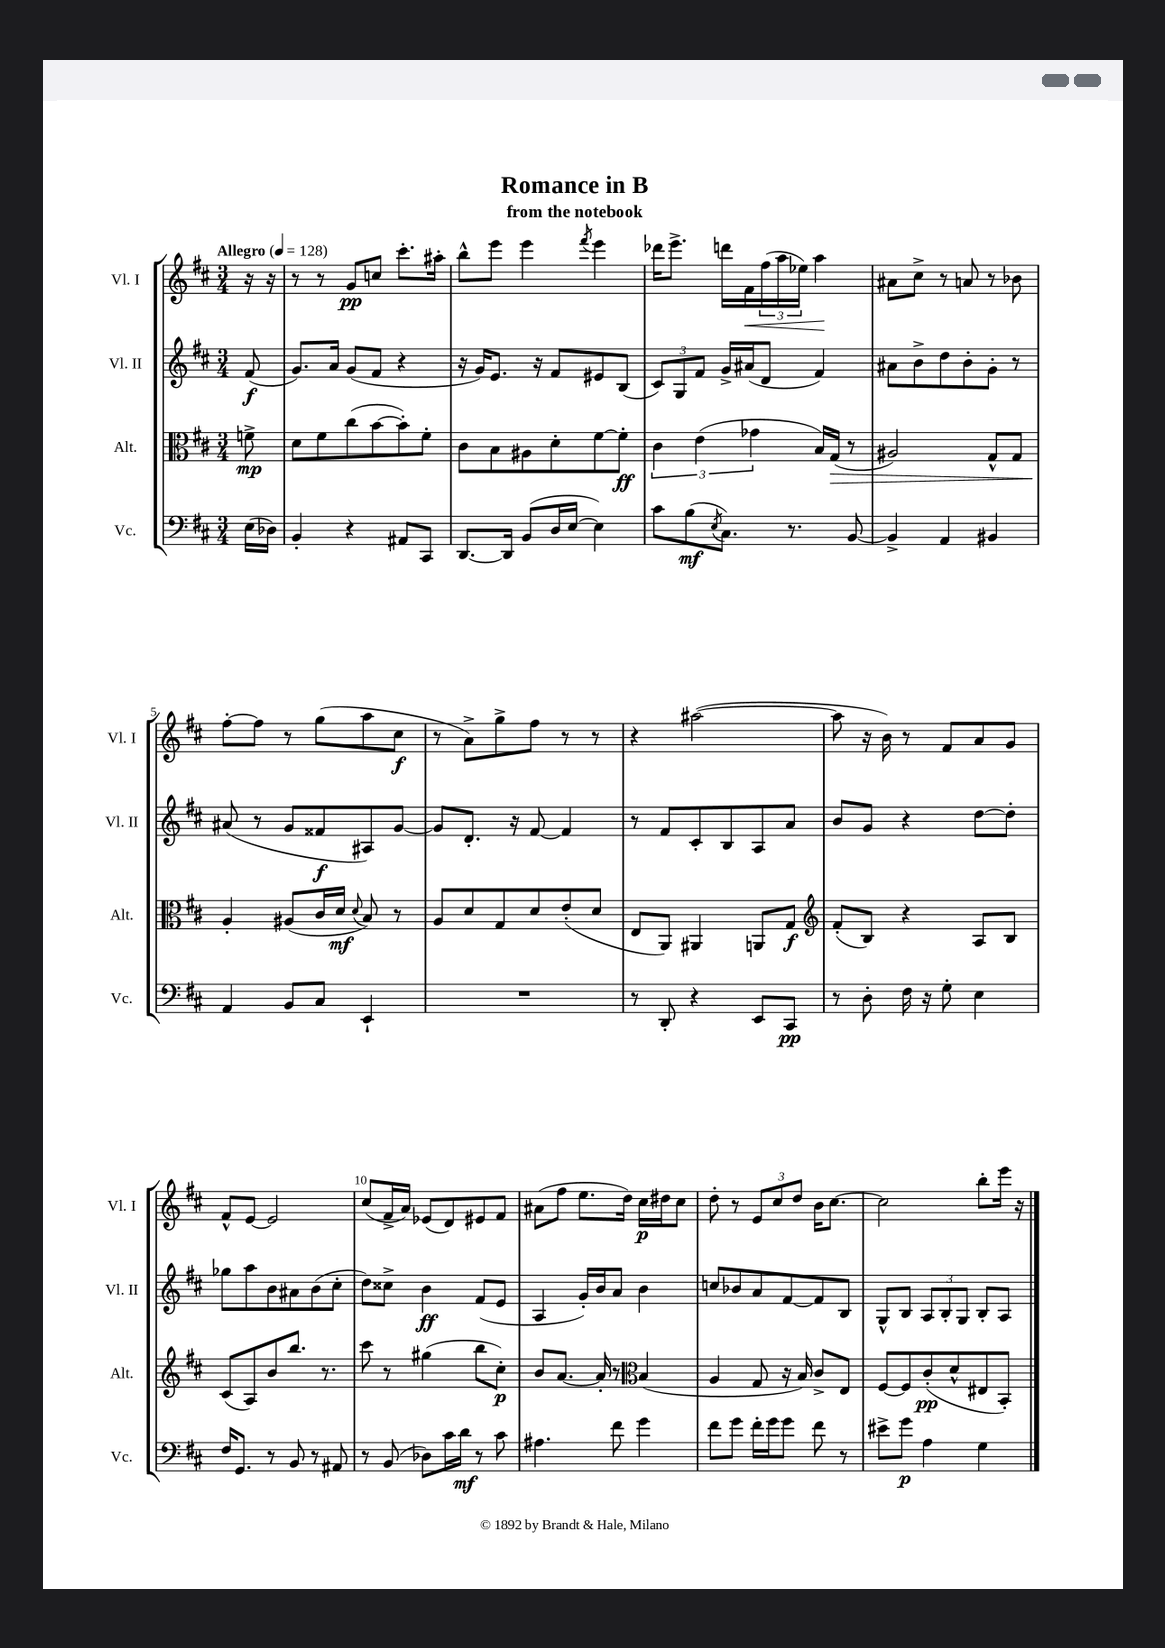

**kern	**dynam	**kern	**dynam	**kern	**dynam	**kern	**dynam
*part4	*part4	*part3	*part3	*part2	*part2	*part1	*part1
*staff4	*staff4	*staff3	*staff3	*staff2	*staff2	*staff1	*staff1
*I"Vc.	*	*I"Alt.	*	*I"Vl. II	*	*I"Vl. I	*
*I'Vc.	*	*I'Alt.	*	*I'Vl. II	*	*I'Vl. I	*
*clefF4	*	*clefC3	*	*clefG2	*	*clefG2	*
*k[f#c#]	*	*k[f#c#]	*	*k[f#c#]	*	*k[f#c#]	*
*M3/4	*	*M3/4	*	*M3/4	*	*M3/4	*
*MM128	*	*MM128	*	*MM128	*	*MM128	*
=	=	=	=	=	=	=	=
!	!	!	!	!	!	!LO:TX:a:B:t=Allegro	!
(16E\LL	.	8fn^\	mp	(8f#/	f	16r	.
16D-X\JJ)	.	.	.	.	.	16r	.
=1	=1	=1	=1	=1	=1	=1	=1
4BB'/	.	8d\L	.	8.g/L)	.	8r	.
.	.	8f#\	.	.	.	8r	.
.	.	.	.	16a/Jk	.	.	.
4r	.	(8cc#\	.	(8g/L	.	8g/L	pp
.	.	[8b\	.	8f#/J	.	8ccn/J	.
8AA#X/L	.	8b'\])	.	4r	.	8.ccc#'\L	.
8CC#/J	.	8f#'\J	.	.	.	.	.
.	.	.	.	.	.	16aa#X'\Jk	.
=2	=2	=2	=2	=2	=2	=2	=2
[8.DD/L	.	8c#\L	.	16r	.	8bb^^\L	.
.	.	.	.	16g/KL)	.	.	.
.	.	8B\	.	8.e/J	.	8eee\J	.
16DD/Jk]	.	.	.	.	.	.	.
(8BB/L	.	8A#X\	.	.	.	4eee\	.
.	.	.	.	16r	.	.	.
16D/L	.	8d'\	.	8f#/L	.	.	.
[16E/JJ	.	.	.	.	.	.	.
.	.	.	.	.	.	8qfff#/	.
4E\])	.	[8f#\	.	8e#X/	.	4eee\	.
.	.	8f#'\J]	ff	(8B/J	.	.	.
=3	=3	=3	=3	=3	=3	=3	=3
8c#\L	.	6c#\	.	12c#/L)	.	16ddd-X\KL	.
.	.	.	.	.	.	8.eee^\J	.
.	.	.	.	12G/	.	.	.
(8B\	mf	.	.	.	.	.	.
.	.	(6e\	.	12f#/J	.	.	.
8qE/	.	.	.	.	.	.	.
8.C#\J)	.	.	.	16g^/LL	.	16dddn\LL	.
!	!	!	!	!	!	!	!LO:HP:b
.	.	.	.	(16a#X/J	.	16f#\	<
.	.	6g-X\	.	.	.	.	.
.	.	.	.	8d/J	.	(24ff#\	.
.	.	.	.	.	.	24aa\	.
8.r	.	.	.	.	.	.	.
.	.	.	.	.	.	24ee-X\JJ)	.
.	.	16B/LL)	.	4f#/)	.	4aa\	.
!	!	!	!LO:HP:b	!	!	!	!
.	.	(16G/JJ	>	.	.	.	.
[8BB/	.	8r	.	.	.	.	.
.	.	.	.	.	.	.	[
=4	=4	=4	=4	=4	=4	=4	=4
4BB^/]	.	2A#X/)	.	8a#X\L	.	8a#X\L	.
.	.	.	.	8b^\	.	8cc#^\J	.
4AA/	.	.	.	8dd\	.	8r	.
.	.	.	.	8b'\	.	8an/	.
4BB#X/	.	8G^^/L	.	8g'\J	.	8r	.
.	.	8G/J	.	8r	.	8b-X\	.
!!LO:LB:g=z
=5	=5	=5	=5	=5	=5	=5	=5
4AA/	.	4A'/	.	(8a#X/	.	[8ff#'\L	.
.	.	.	.	8r	.	8ff#\J]	.
8BB/L	.	(8A#X/L	]	8g/L	.	8r	.
8C#/J	.	16c#/L	.	8f##X/	f	(8gg\L	.
.	.	16d/JJ	mf	.	.	.	.
.	.	8qqd/	.	.	.	.	.
4EE`/	.	8B/)	.	8A#X/)	.	8aa\	.
.	.	8r	.	[8g/J	.	8cc#\J	f
=6	=6	=6	=6	=6	=6	=6	=6
2.r	.	8A/L	.	8g/L]	.	8r	.
.	.	8d/	.	8.d'/J	.	8a^\L)	.
.	.	8G/	.	.	.	8gg^\	.
.	.	.	.	16r	.	.	.
.	.	8d/	.	[8f#/	.	8ff#\J	.
.	.	(8e'/	.	4f#/]	.	8r	.
.	.	8d/J	.	.	.	8r	.
=7	=7	=7	=7	=7	=7	=7	=7
8r	.	8E/L	.	8r	.	4r	.
8DD'/	.	8AA/J)	.	8f#/L	.	.	.
4r	.	4AA#X/	.	8c#'/	.	([2aa#X\	.
.	.	.	.	8B/	.	.	.
8EE/L	.	8AAn/L	.	8A/	.	.	.
8CC#/J	pp	8G/J	f	8a/J	.	.	.
=8	=8	=8	=8	=8	=8	=8	=8
*	*	*clefG2	*	*	*	*	*
8r	.	(8f#'/L	.	8b/L	.	8aa#\]	.
8D'\	.	8B/J)	.	8g/J	.	16r	.
.	.	.	.	.	.	16b\)	.
16F#\	.	4r	.	4r	.	8r	.
16r	.	.	.	.	.	.	.
8G'\	.	.	.	.	.	8f#/L	.
4E\	.	8A/L	.	[8dd\L	.	8a/	.
.	.	8B/J	.	8dd'\J]	.	8g/J	.
!!LO:LB:g=z
=9	=9	=9	=9	=9	=9	=9	=9
16F#/KL	.	(8c#/L	.	8gg-X\L	.	8f#^^/L	.
8.GG/J	.	.	.	.	.	.	.
.	.	8A/)	.	8aa\	.	[8e/J	.
8r	.	8b/	.	8b\	.	2e/]	.
8BB/	.	8.bb/J	.	8a#X\	.	.	.
8r	.	.	.	(8b\	.	.	.
.	.	8.r	.	.	.	.	.
8AA#X/	.	.	.	8cc#'\J	.	.	.
=10	=10	=10	=10	=10	=10	=10	=10
8r	.	8ccc#\	.	8dd\L)	.	(8cc#/L	.
(8BB/	.	8r	.	8cc##X^\J	.	16f#^/L	.
.	.	.	.	.	.	16a/JJ)	.
8D-X\L)	.	(4gg#X\	.	4b\	ff	(8e-X/L	.
16c#\L	.	.	.	.	.	8d/)	.
16d\JJ	mf	.	.	.	.	.	.
8r	.	8bb\L	.	(8f#/L	.	8e#X/	.
8c#\	.	8cc#'\J)	p	8e/J	.	8f#/J	.
=11	=11	=11	=11	=11	=11	=11	=11
4.A#X\	.	8b/L	.	4A/	.	(8a#X\L	.
.	.	[8.a/J	.	.	.	8ff#\J	.
.	.	.	.	16g'/LL)	.	8.ee\L	.
.	.	16a'/]	.	16b/J	.	.	.
8f#\	.	8r	.	8a/J	.	.	.
.	.	.	.	.	.	16dd\Jk)	.
*	*	*clefC3	*	*	*	*	*
4g\	.	(4B/	.	4b\	.	16cc#\LL	p
.	.	.	.	.	.	16dd#X\J	.
.	.	.	.	.	.	8cc#\J	.
=12	=12	=12	=12	=12	=12	=12	=12
8f#\L	.	4A/	.	8ccn/L	.	8dd'\	.
8g\J	.	.	.	8b-X/	.	8r	.
16f#'\LL	.	8G/	.	8a/	.	12e/L	.
16g\J	.	.	.	.	.	.	.
.	.	.	.	.	.	12cc#/	.
8g\J	.	16r	.	[8f#/	.	.	.
.	.	.	.	.	.	12dd/J	.
.	.	16B/)	.	.	.	.	.
8f#\	.	8c#^/L	.	8f#/]	.	16b\KL	.
.	.	.	.	.	.	[8.cc#\J	.
8r	.	8E/J	.	8B/J	.	.	.
=13	=13	=13	=13	=13	=13	=13	=13
8e#X^\L	.	[8F#/L	.	8G^^/L	.	2cc#\]	.
8g\J	p	8F#/]	.	8B/J	.	.	.
4A\	.	(8c#'/	pp	12A/L	.	.	.
.	.	.	.	12B'/	.	.	.
.	.	8d^^/	.	.	.	.	.
.	.	.	.	12G/J	.	.	.
4G\	.	8E#X/	.	8B'/L	.	8bb'\L	.
.	.	8BB'/J)	.	8A/J	.	16eee\Jk	.
.	.	.	.	.	.	16r	.
==	==	==	==	==	==	==	==
*-	*-	*-	*-	*-	*-	*-	*-
